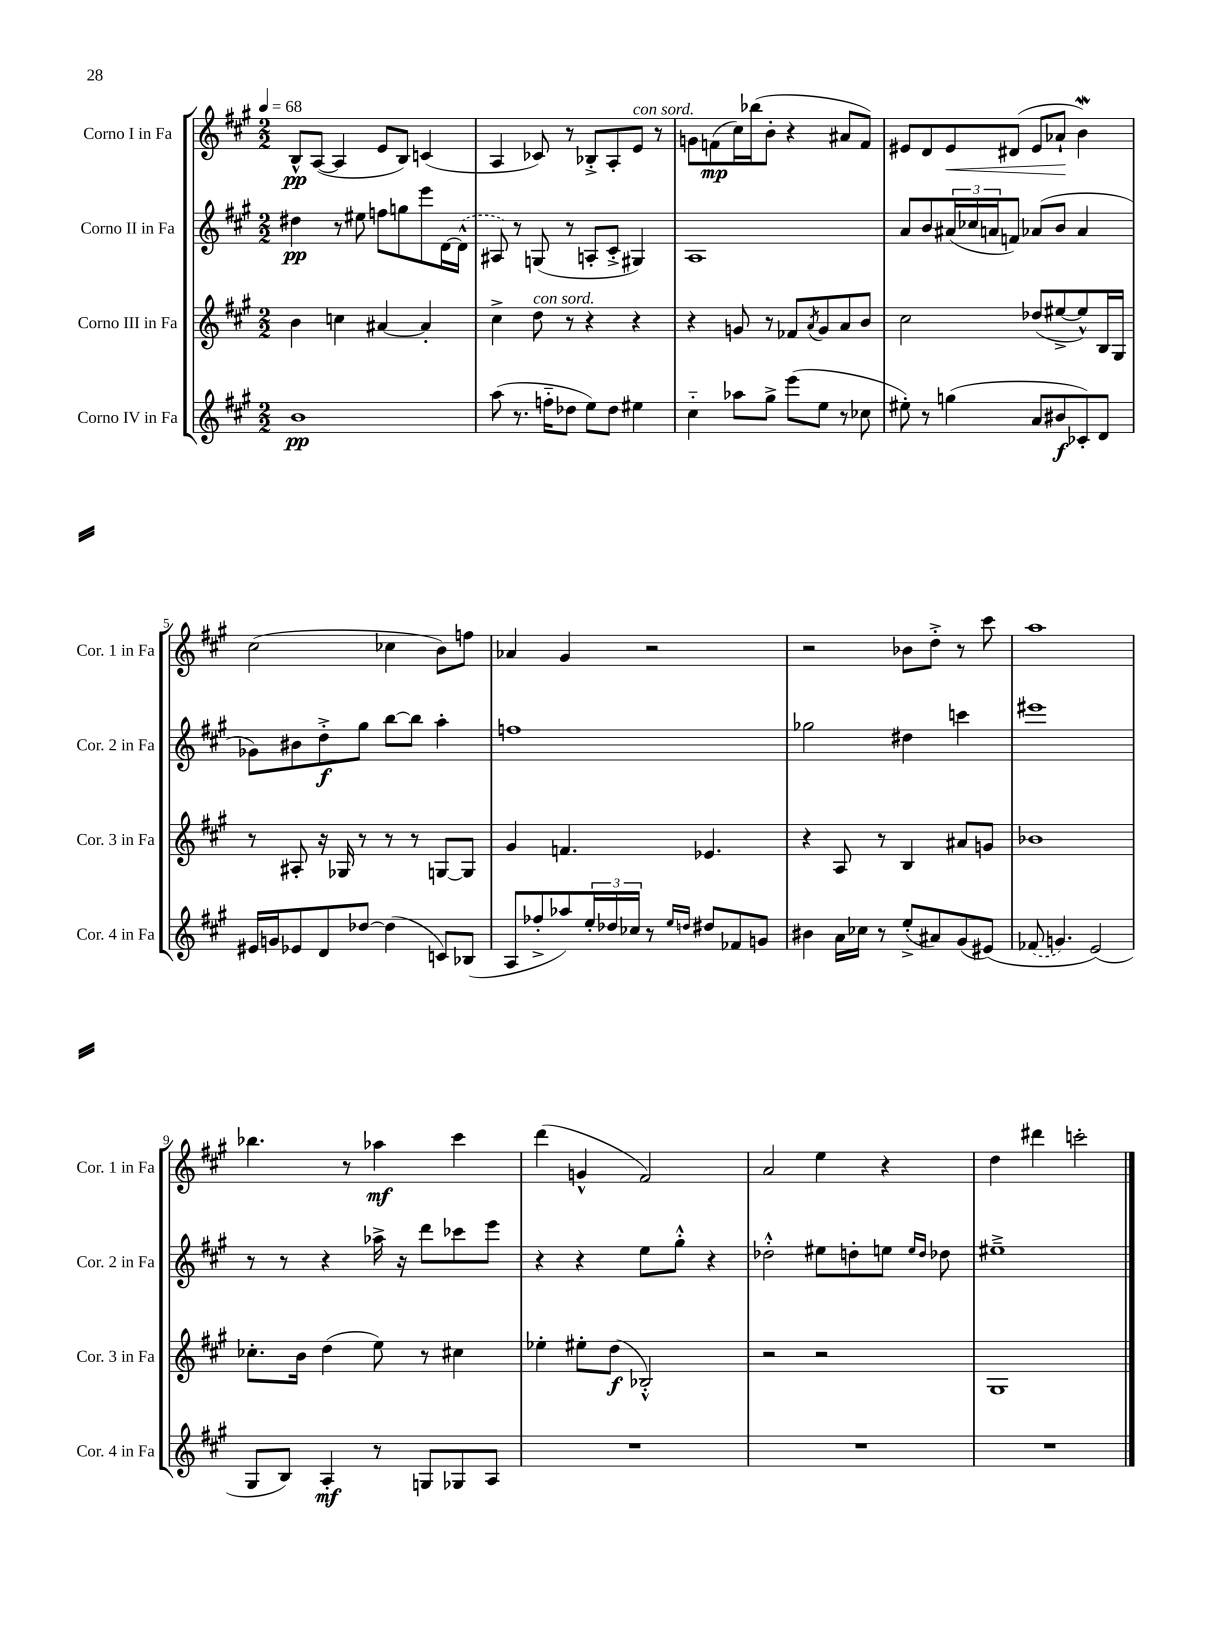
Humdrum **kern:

**kern	**kern	**kern	**kern
*staff4	*staff3	*staff2	*staff1
*clefG2	*clefG2	*clefG2	*clefG2
*k[f#c#g#]	*k[f#c#g#]	*k[f#c#g#]	*k[f#c#g#]
*M2/2	*M2/2	*M2/2	*M2/2
*MM68	*MM68	*MM68	*MM68
1b	4b	4dd#	8B^^
.	.	.	([8A
.	4cc	8r	4A]
.	.	8ee#	.
.	[4a#	8ff	8e
.	.	8gg	8B)
.	4a#']	8eee	(4c
.	.	[16d	.
.	.	(16d^^]	.
=	=	=	=
(8aa	4cc#^	8A#)	4A
8.r	.	8r	.
.	8dd	(8G	8c-)
16ff'~	.	.	.
8dd-	8r	8r	8r
8ee)	4r	8A'	8B-'^
8dd-	.	8c#'^	8A'
4ee#	4r	4G#)	8e
.	.	.	8r
=	=	=	=
4cc#'~	4r	1A	8g
.	.	.	(8f
8aa-	8g	.	16cc#)
.	.	.	(16bb-
8gg#^	8r	.	8b'
(8eee	8f-	.	4r
.	8qa	.	.
8ee	8g	.	.
8r	8a	.	8a#
8cc-	8b	.	8f)
=	=	=	=
8ee#')	2cc#	8a	8e#
8r	.	8b	8d
(4gg	.	(24a#	8e#
.	.	24cc-	.
.	.	24a	.
.	.	8f)	(8d#
8a	(8dd-	(8a-	8e#
8b#	[8ee#^	8b	8a-`
8c-')	8ee#^^])	4a-	4b)
8d	16B	.	.
.	16G#	.	.
=	=	=	=
16e#	8r	8g-)	(2cc#
16g	.	.	.
8e-	8A#'	8b#	.
8d	16r	8dd'^	.
.	16G-	.	.
[8dd-	8r	8gg#	.
(4dd-]	8r	[8bb	4cc-
.	8r	8bb]	.
8c)	[8G	4aa'	8b)
(8B-	8G]	.	8ff
=	=	=	=
8A	4g#	1ff	4a-
8ff-'^	.	.	.
8aa-)	4.f	.	4g#
24ee'	.	.	.
24dd-	.	.	.
24cc-	.	.	.
8r	.	.	2r
16qqee	.	.	.
16qqdd	.	.	.
8dd#	4.e-	.	.
8f-	.	.	.
8g	.	.	.
=	=	=	=
4b#	4r	2gg-	2r
16a	8A	.	.
16cc-	.	.	.
8r	8r	.	.
(8ee'^	4B	4dd#	8b-
8a#)	.	.	8dd'^
(8g#	8a#	4ccc	8r
&(8e#)	8g	.	8ccc#
=	=	=	=
(8f-	1b-	1eee#	1aa
4.g)	.	.	.
(2e&)	.	.	.
=	=	=	=
8G#	8.cc-'	8r	4.bb-
8B)	.	8r	.
.	16b	.	.
4A'	(4dd	4r	.
.	.	.	8r
8r	8ee)	16aa-^	4aa-
.	.	16r	.
8G	8r	8ddd	.
8G-	4cc#	8ccc-	4ccc#
8A	.	8eee	.
=	=	=	=
1r	4ee-'	4r	(4ddd
.	8ee#'	4r	4g^^
.	(8dd	.	.
.	2B-'^^)	8ee	2f#)
.	.	8gg#'^^	.
.	.	4r	.
=	=	=	=
1r	2r	2dd-'^^	2a
.	2r	8ee#	4ee
.	.	8dd'	.
.	.	8ee	4r
.	.	16qqee	.
.	.	16qqdd	.
.	.	8dd-	.
=	=	=	=
1r	1G#	1ee#~^	4dd
.	.	.	4ddd#
.	.	.	2ccc'
==	==	==	==
*-	*-	*-	*-
